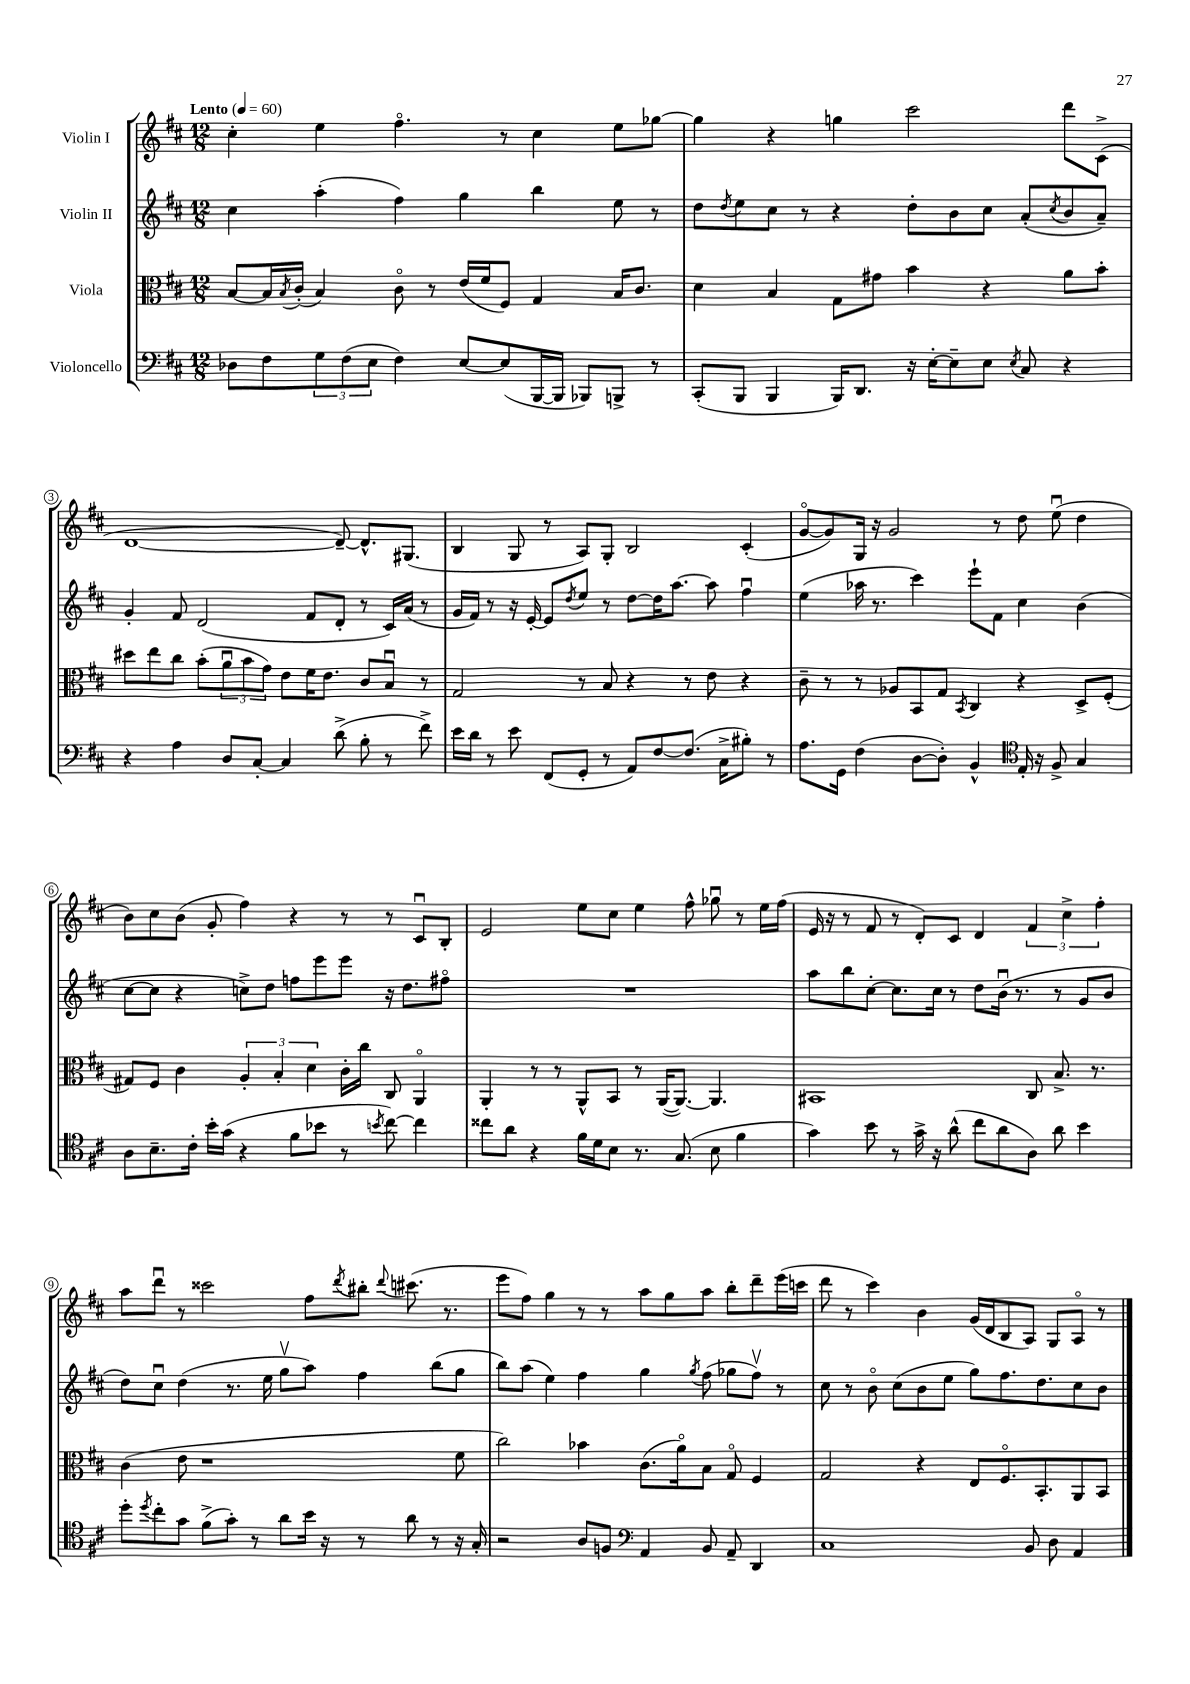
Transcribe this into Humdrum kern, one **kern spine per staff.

**kern	**kern	**kern	**kern
*part4	*part3	*part2	*part1
*staff4	*staff3	*staff2	*staff1
*I"Violoncello	*I"Viola	*I"Violin II	*I"Violin I
*clefF4	*clefC3	*clefG2	*clefG2
*k[f#c#]	*k[f#c#]	*k[f#c#]	*k[f#c#]
*M12/8	*M12/8	*M12/8	*M12/8
*MM60	*MM60	*MM60	*MM60
=1	=1	=1	=1
!	!	!	!LO:TX:a:B:t=Lento
8D-X\L	[8B/L	4cc#\	4cc#'\
8F#\	16B/L]	.	.
.	8qB/	.	.
.	(16c#'/JJ	.	.
12G\	4B/)	(4aa'\	4ee\
(12F#\	.	.	.
12E\J	.	.	.
4F#\)	8c#\	4ff#\)	4.ff#\
.	8r	.	.
[8E/L	(16e/LL	4gg\	.
.	16f#/J	.	.
(8E/]	8F#/J)	.	8r
[16BBB/L	4G/	4bb\	4cc#\
16BBB/JJ]	.	.	.
8BBB-X/L)	.	.	.
8BBBn^/J	16B/KL	8ee\	8ee\L
.	8.c#/J	.	.
8r	.	8r	[8gg-X\J
=2	=2	=2	=2
(8CC#'/L	4d\	8dd\L	4gg-\]
.	.	8qdd/	.
8BBB/J	.	8ee\	.
4BBB/	4B/	8cc#\J	4r
.	.	8r	.
16BBB/KL)	8G\L	4r	4ggn\
8.DD/J	.	.	.
.	8g#X\J	.	.
16r	4b\	8dd'\L	2ccc#\
[16E'\KL	.	.	.
8E~\]	.	8b\	.
8E\J	4r	8cc#\J	.
8qE/	.	.	.
8C#/	.	(8a'/L	.
.	.	8qcc#/	.
4r	8a\L	8b/	8ddd\L
.	8b'\J	8a~/J)	(8c#^\J
!!LO:LB:g=z
=3	=3	=3	=3
4r	8dd#X\L	4g'/	[1d
.	8ee\	.	.
4A\	8cc#\J	8f#/	.
.	(8b'\L	(2d/	.
8D/L	12au\	.	.
.	12b\	.	.
[8C#'/J	.	.	.
.	12g\J)	.	.
4C#/]	8e\L	.	.
.	16f#\K	8f#/L	.
.	8.e\J	.	.
(8d^\	.	8d'/J	8d~/_)
8B'\	8c#/L	8r	8.d^^/L]
8r	8Bu/J	16c#/LL)	.
.	.	(16a/JJ	(8.G#X/J
8f#^\)	8r	8r	.
=4	=4	=4	=4
16e\LL	2G/	16g/LL	4B/
16d\JJ	.	16f#/JJ)	.
8r	.	8r	.
8e\	.	16r	8G/
.	.	[16e'/	.
(8FF#/L	.	8e/L]	8r
.	.	8qdd/	.
8GG'/J	8r	8ee/J	8A/L)
8r	8B/	8r	8G'/J
8AA/L)	4r	[8dd\L	2B/
[8F#/	.	16dd\K]	.
.	.	[8.aa\J	.
(8.F#/J]	8r	.	.
.	8e\	8aa\]	.
16C#^\KL	.	.	.
8B#X'\J)	4r	4ff#u\	(4c#'/
8r	.	.	.
=5	=5	=5	=5
8.A\L	8c#~\	(4ee\	[8g/L
.	8r	.	8g/])
16GG\Jk	.	.	.
(4F#\	8r	16aa-X\	16G/Jk
.	.	8.r	16r
.	8A-X/L	.	2g/
[8D\L	8BB/	4ccc#\)	.
8D'\J])	8G/J	.	.
.	8qBB/	.	.
4BB^^/	4C#/	8eee`\L	.
.	.	8f#\J	8r
*clefC4	*	*	*
16E'/	4r	4cc#\	8dd\
16r	.	.	.
8F#^/	.	.	(8eeu\
4G/	8D^/L	(4b\	4dd\
.	(8F#'/J	.	.
!!LO:LB:g=z
=6	=6	=6	=6
8A\L	8G#X/L)	[8cc#\L	8b\L)
8.B~\	8F#/J	8cc#\J]	8cc#\
.	4c#\	4r	(8b\J
16c#'\Jk	.	.	.
16b'\LL	.	.	8g'/
(16g\JJ	.	.	.
4r	6A'/	8ccn^\L)	4ff#\)
.	.	8dd\J	.
.	6B'/	.	.
8f#\L	.	8ffn\L	4r
.	6d\	.	.
8b-X\J	.	8eee\	.
8r	16c#'\LL	8eee\J	8r
.	16cc#\JJ	.	.
8qbn/	.	.	.
[8cc#\)	8C#/	16r	8r
.	.	8.dd\L	.
4cc#\]	4AA/	.	8c#u/L
.	.	8ff#X\J	8B'/J
=7	=7	=7	=7
8cc##X\L	4AA'/	1.r	2e/
8a\J	.	.	.
4r	8r	.	.
.	8r	.	.
16f#\LL	8AA^^/L	.	8ee\L
16d\J	.	.	.
8B\J	8BB/J	.	8cc#\J
8.r	8r	.	4ee\
.	([16AA/KL	.	.
(8.G/	8.AA/J_)	.	.
.	.	.	8ff#^^\
8B\	4.AA/]	.	8gg-Xu\
4f#\	.	.	8r
.	.	.	16ee\LL
.	.	.	(16ff#\JJ
=8	=8	=8	=8
4g\)	1BB#X	8aa\L	16e/
.	.	.	16r
.	.	8bb\	8r
8b\	.	[8cc#'\J	8f#/
8r	.	8.cc#\L]	8r
16g^\	.	.	8d'/L)
16r	.	16cc#\Jk	.
(8a^^\	.	8r	8c#/J
8cc#\L	.	8dd\L	4d/
8a\	.	(16bu\Jk	.
.	.	8.r	.
8A\J)	8C#/	.	6f#/
8a\	8.B^/	8r	.
.	.	.	6cc#^\
4b\	.	8g/L	.
.	8.r	.	.
.	.	.	6ff#'\
.	.	8b/J	.
!!LO:LB:g=z
=9	=9	=9	=9
8dd'\L	(4c#\	8dd\L)	8aa\L
8qdd/	.	.	.
8cc#'\	.	8cc#u\J	8dddu\J
8g\J	8e\	(4dd\	8r
(8f#^\L	1r	.	2ccc##X\
8g'\J)	.	8.r	.
8r	.	.	.
.	.	16ee\	.
8a\L	.	8ggv\L	.
16b\Jk	.	8aa\J)	8ff#\L
16r	.	.	.
.	.	.	8qddd/
8r	.	4ff#\	8bb#X'\J
.	.	.	8qqddd/
8a\	.	.	(8.ccc#X\
8r	.	(8bb\L	.
.	.	.	8.r
16r	8f#\	8gg\J	.
16G'/	.	.	.
=10	=10	=10	=10
2r	2cc#\)	8bb\L)	8eee\L
.	.	(8aa\J	8ff#\J)
.	.	4ee\)	4gg\
8A/L	4b-X\	4ff#\	8r
8Fn/J	.	.	8r
*clefF4	*	*	*
4AA/	(8.c#\L	4gg\	8aa\L
.	.	.	8gg\
.	16a\k)	.	.
.	.	8qgg/	.
8BB/	8B\J	(8ff#\	8aa\J
8AA~/	8G/	8gg-X\L	8bb'\L
4DD/	4F#/	8ff#v\J)	8ddd~\
.	.	8r	(16eee\L
.	.	.	16cccn\JJ
=11	=11	=11	=11
1C#	2G/	8cc#\	8ddd\
.	.	8r	8r
.	.	8b\	4ccc#\)
.	.	(8cc#\L	.
.	4r	8b\	4b\
.	.	8ee\J	.
.	8E/L	8gg\L)	(16g/LL
.	.	.	16d/J
.	8.F#/	8.ff#\	8B/
8BB/	.	.	8A/J)
.	8.BB'/	8.dd\	.
8D\	.	.	8G/L
4AA/	8AA/	8cc#\	8A/J
.	8BB/J	8b\J	8r
==	==	==	==
*-	*-	*-	*-
